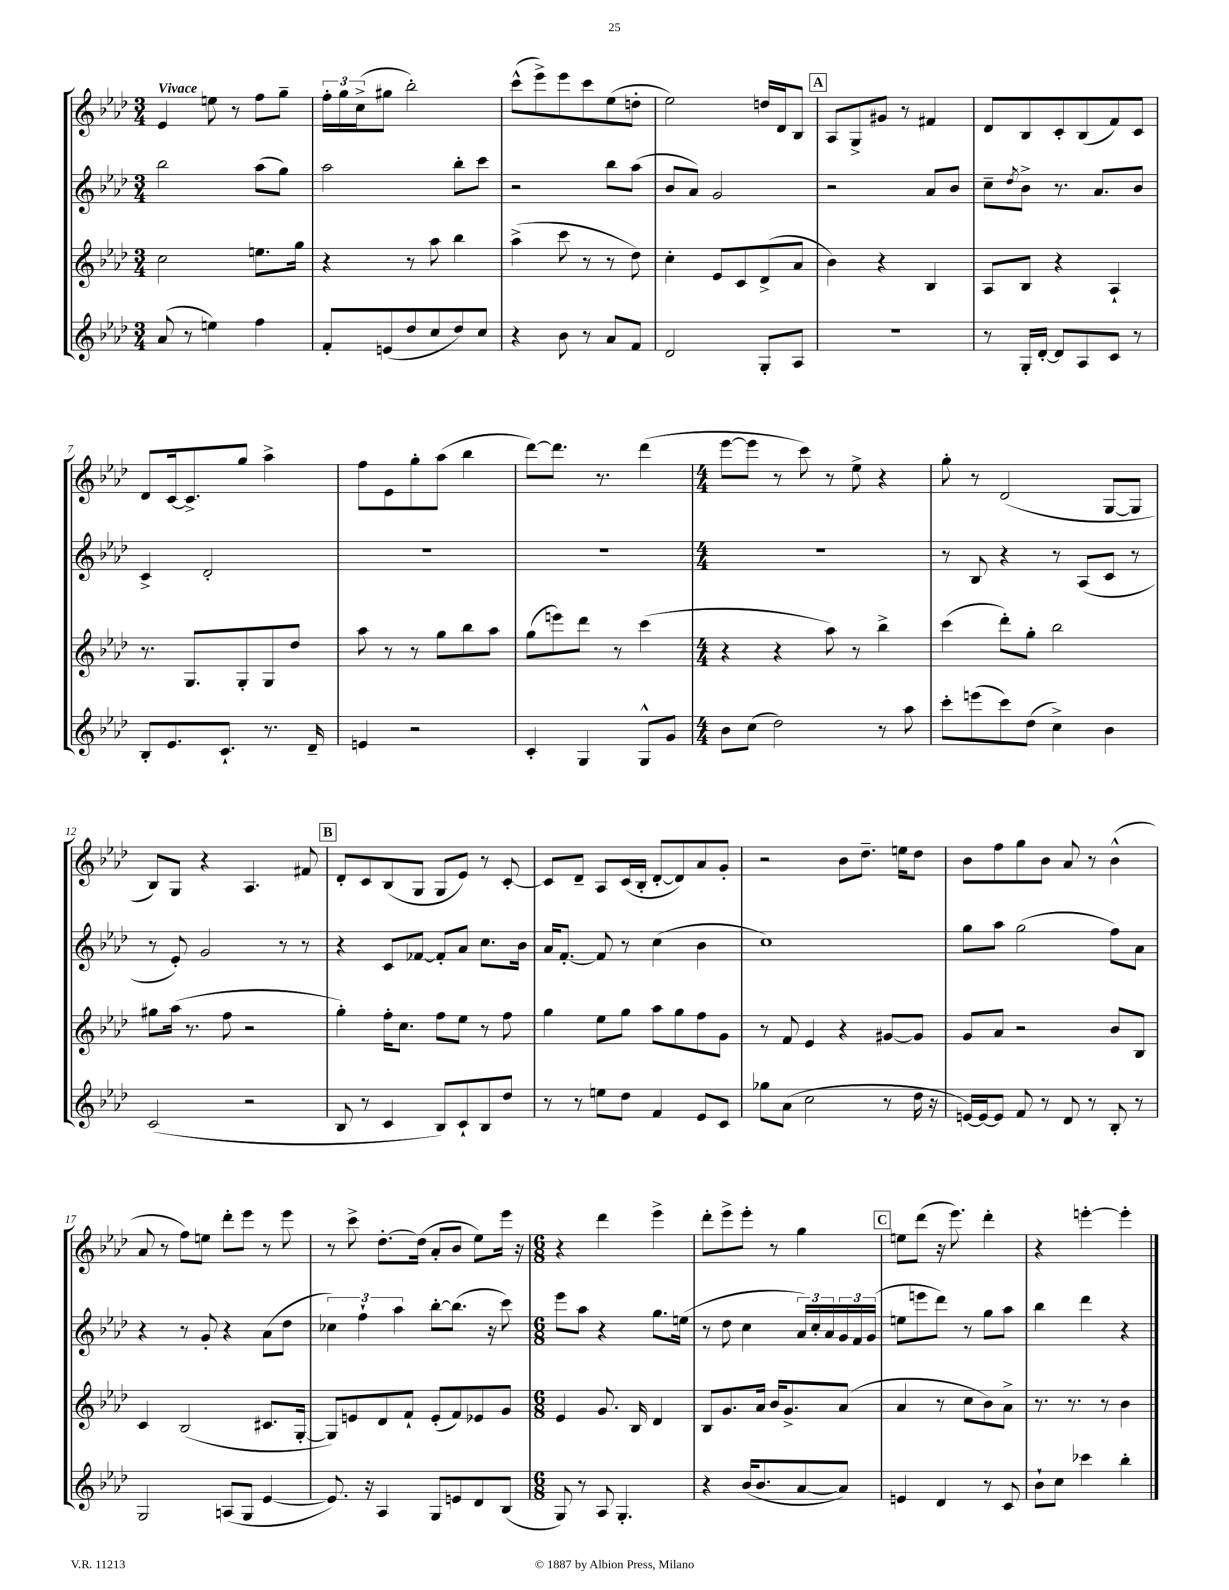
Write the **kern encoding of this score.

**kern	**kern	**kern	**kern
*staff4	*staff3	*staff2	*staff1
*clefG2	*clefG2	*clefG2	*clefG2
*k[b-e-a-d-]	*k[b-e-a-d-]	*k[b-e-a-d-]	*k[b-e-a-d-]
*M3/4	*M3/4	*M3/4	*M3/4
(8a-/	2cc\	2bb-\	4e-/
8r	.	.	.
4ee\)	.	.	8ee\
.	.	.	8r
4ff\	8.ee\L	(8aa-\L	8ff\L
.	.	8gg\J)	8gg~\J
.	16gg\Jk	.	.
=	=	=	=
8f'/L	4r	2aa-\	24ff'\LL
.	.	.	24gg\
.	.	.	(24cc^\J
(8e/	.	.	8gg#\J
8dd-/	8r	.	2bb-'\)
8cc/	8aa-\	.	.
8dd-/)	4bb-\	8bb-'\L	.
8cc/J	.	8ccc\J	.
=	=	=	=
4r	(4aa-^\	2r	(8ccc^^\L
.	.	.	8eee-^\)
8b-\	8ccc\	.	8eee-\
8r	8r	.	8ccc\
8a-/L	8r	8bb-\L	(8ee-\
8f/J	8dd-\)	(8aa-\J	8dd'\J
=	=	=	=
2d-/	4cc'\	8b-/L	2ee-\)
.	.	8a-/J)	.
.	8e-/L	2g/	.
.	8c/	.	.
8G'/L	(8d-^/	.	16dd/LL
.	.	.	16d-/J
8A-/J	8a-/J	.	8B-/J
=	=	=	=
2.r	4b-\)	2r	8A-/L
.	.	.	8G^/
.	4r	.	8g#/J
.	.	.	8r
.	4B-/	8a-/L	4f#/
.	.	8b-/J	.
=	=	=	=
8r	8A-/L	8cc~\L	8d-/L
.	.	8qdd-/	.
16G'/LL	8B-/J	8b-^\J	8B-/
[16d-'/JJ	.	.	.
8d-/]L	4r	8.r	8c'/
8A-/	.	.	(8B-/
.	.	8.a-/L	.
8c/J	4A-`/	.	8f/)
8r	.	8b-/J	8c/J
=	=	=	=
8B-'/L	8.r	4c^/	8d-/L
8.e-/	.	.	[16c/k
.	8.G/L	.	8.c^/]
.	.	2d-'/	.
8.c`/J	.	.	.
.	8G'/	.	8gg/J
8.r	8G/	.	4aa-^\
.	8dd-/J	.	.
16d-~/	.	.	.
=	=	=	=
4e/	8aa-\	2.r	8ff\L
.	8r	.	8e-\
2r	8r	.	8gg'\
.	8gg\L	.	(8aa-\J
.	8bb-\	.	4bb-\
.	8aa-\J	.	.
=	=	=	=
4c'/	(8gg\L	2.r	[8ddd-\L)
.	8eee\)	.	8.ddd-\]J
4G/	8ddd-\J	.	.
.	.	.	8.r
.	8r	.	.
8G^^/L	(4ccc\	.	(4ddd-\
8g/J	.	.	.
=	=	=	=
*M4/4	*M4/4	*M4/4	*M4/4
8b-\L	4r	1r	[8eee-\L
(8cc\J	.	.	8eee-\]J
2dd-\)	4r	.	8r
.	.	.	8ccc\)
.	8aa-\)	.	8r
.	8r	.	8ee-^\
8r	4bb-^\	.	4r
8aa-\	.	.	.
=	=	=	=
8ccc'\L	(4ccc\	8r	8gg'\
(8eee\	.	8B-/	8r
8ccc\)	8ddd-'\L)	4r	(2d-/
(8dd-\J	8gg'\J	.	.
4cc^\)	2bb-\	8r	.
.	.	(8A-/L	.
4b-\	.	8c/J	[8G/L
.	.	8r	8G/]J
=	=	=	=
(2c/	8gg#\L	8r	8B-/L)
.	(16aa-\Jk	8e-'/)	8G/J
.	8.r	.	.
.	.	2g/	4r
.	8ff\	.	.
2r	2r	.	4.A-/
.	.	8r	.
.	.	8r	8f#/
=	=	=	=
8B-/	4gg'\)	4r	8d-'/L
8r	.	.	8c/
4c/	16ff'\LK	8c/L	(8B-/
.	8.cc\J	.	.
.	.	[8f-/J	8G/J
8B-/L)	8ff\L	8f-'/]L	8G/L
8c`/	8ee-\J	8a-/J	8e-/J)
8B-/	8r	8.cc\L	8r
8dd-/J	8ff\	.	[8c'/
.	.	16b-\Jk	.
=	=	=	=
8r	4gg\	16a-/LK	8c/]L
.	.	[8.f'/J	.
8r	.	.	8d-~/J
8ee\L	8ee-\L	8f/]	8A-/L
8dd-\J	8gg\J	8r	(16c/L
.	.	.	16B-'/JJ
4f/	8aa-\L	(4cc\	[8d-'/L
.	8gg\	.	8d-/])
8e-/L	8ff\	4b-\	8a-/
8c/J	8g\J	.	8g'/J
=	=	=	=
8gg-\L	8r	1cc)	2r
(8a-\J	8f/	.	.
2cc\	4e-/	.	.
.	4r	.	8b-\L
.	.	.	8.dd-~\J
8r	[8g#/L	.	.
.	.	.	16ee\LK
16dd-\	8g#/]J	.	8dd-\J
16r	.	.	.
=	=	=	=
[16e/LL)	8g/L	8gg\L	8b-\L
16e/_J	.	.	.
8e/]J	8a-/J	8aa-\J	8ff\
8f/	2r	(2gg\	8gg\
8r	.	.	8b-\J
8d-/	.	.	8a-/
8r	.	.	8r
8B-'/	8b-/L	8ff\L)	(4b-^^\
8r	8B-/J	8a-\J	.
=	=	=	=
2G/	4c/	4r	8a-/
.	.	.	8r
.	(2B-/	8r	8ff\L)
.	.	8g'/	8ee\J
(8A/L	.	4r	8ddd-'\L
8G/J	.	.	8eee-\J
[4e-/	8.c#/L	(8a-\L	8r
.	.	8dd-\J	8eee-\
.	[16G'/Jk	.	.
=	=	=	=
8.e-/])	8G/]L)	6cc-\)	8r
.	8e/	.	8ccc^\
.	.	6ff`\	.
16r	.	.	.
4A-/	8d-/	.	[8.dd-'\L
.	.	6aa-\	.
.	8f`/J	.	.
.	.	.	(16dd-\]Jk
8G/L	(8e'/L	[8bb-'\L	8a-'/L
8e/	8f/)	(8.bb-\]J	8b-/J
8d-/	8e-/	.	8ee-\L)
.	.	16r	.
(8B-/J	8g/J	8ccc\)	16eee-\Jk
.	.	.	16r
=	=	=	=
*M6/8	*M6/8	*M6/8	*M6/8
8G/)	4e-/	8eee-\L	4r
8r	.	8aa-\J	.
8A-/	8.g/	4r	4ddd-\
4.G'/	.	.	.
.	16B-/	.	.
.	4d-/	8.gg\L	4eee-^\
.	.	(16ee\Jk	.
=	=	=	=
4r	8B-/L	8r	8ddd-'\L
.	8.g/	8dd-\	8eee-^\
(16b-/LK	.	4cc\	8eee-'\J
8.b-/	16a-/Jk	.	.
.	16b-/LK	.	8r
.	8.g^/	.	.
[8a-/	.	24a-/LL)	4gg\
.	.	24cc'/	.
.	.	24a-/	.
8a-/]J)	(8a-/J	24g/	.
.	.	24f/	.
.	.	(24g/JJ	.
=	=	=	=
4e/	4a-/	8ee\L	8ee\L
.	.	8eee\	(8ddd-\J
4d-/	8r	8ddd-\J)	16r
.	.	.	8.eee-\)
.	8cc\L	8r	.
8r	8b-\)	8gg\L	4ddd-'\
8c/	8a-^\J	8aa-\J	.
=	=	=	=
8b-`\L	8.r	4bb-\	4r
8cc\J	.	.	.
.	8.r	.	.
4ccc-\	.	4ddd-\	[4eee'\
.	8r	.	.
4bb-'\	4b-\	4r	4eee'\]
==	==	==	==
*-	*-	*-	*-
